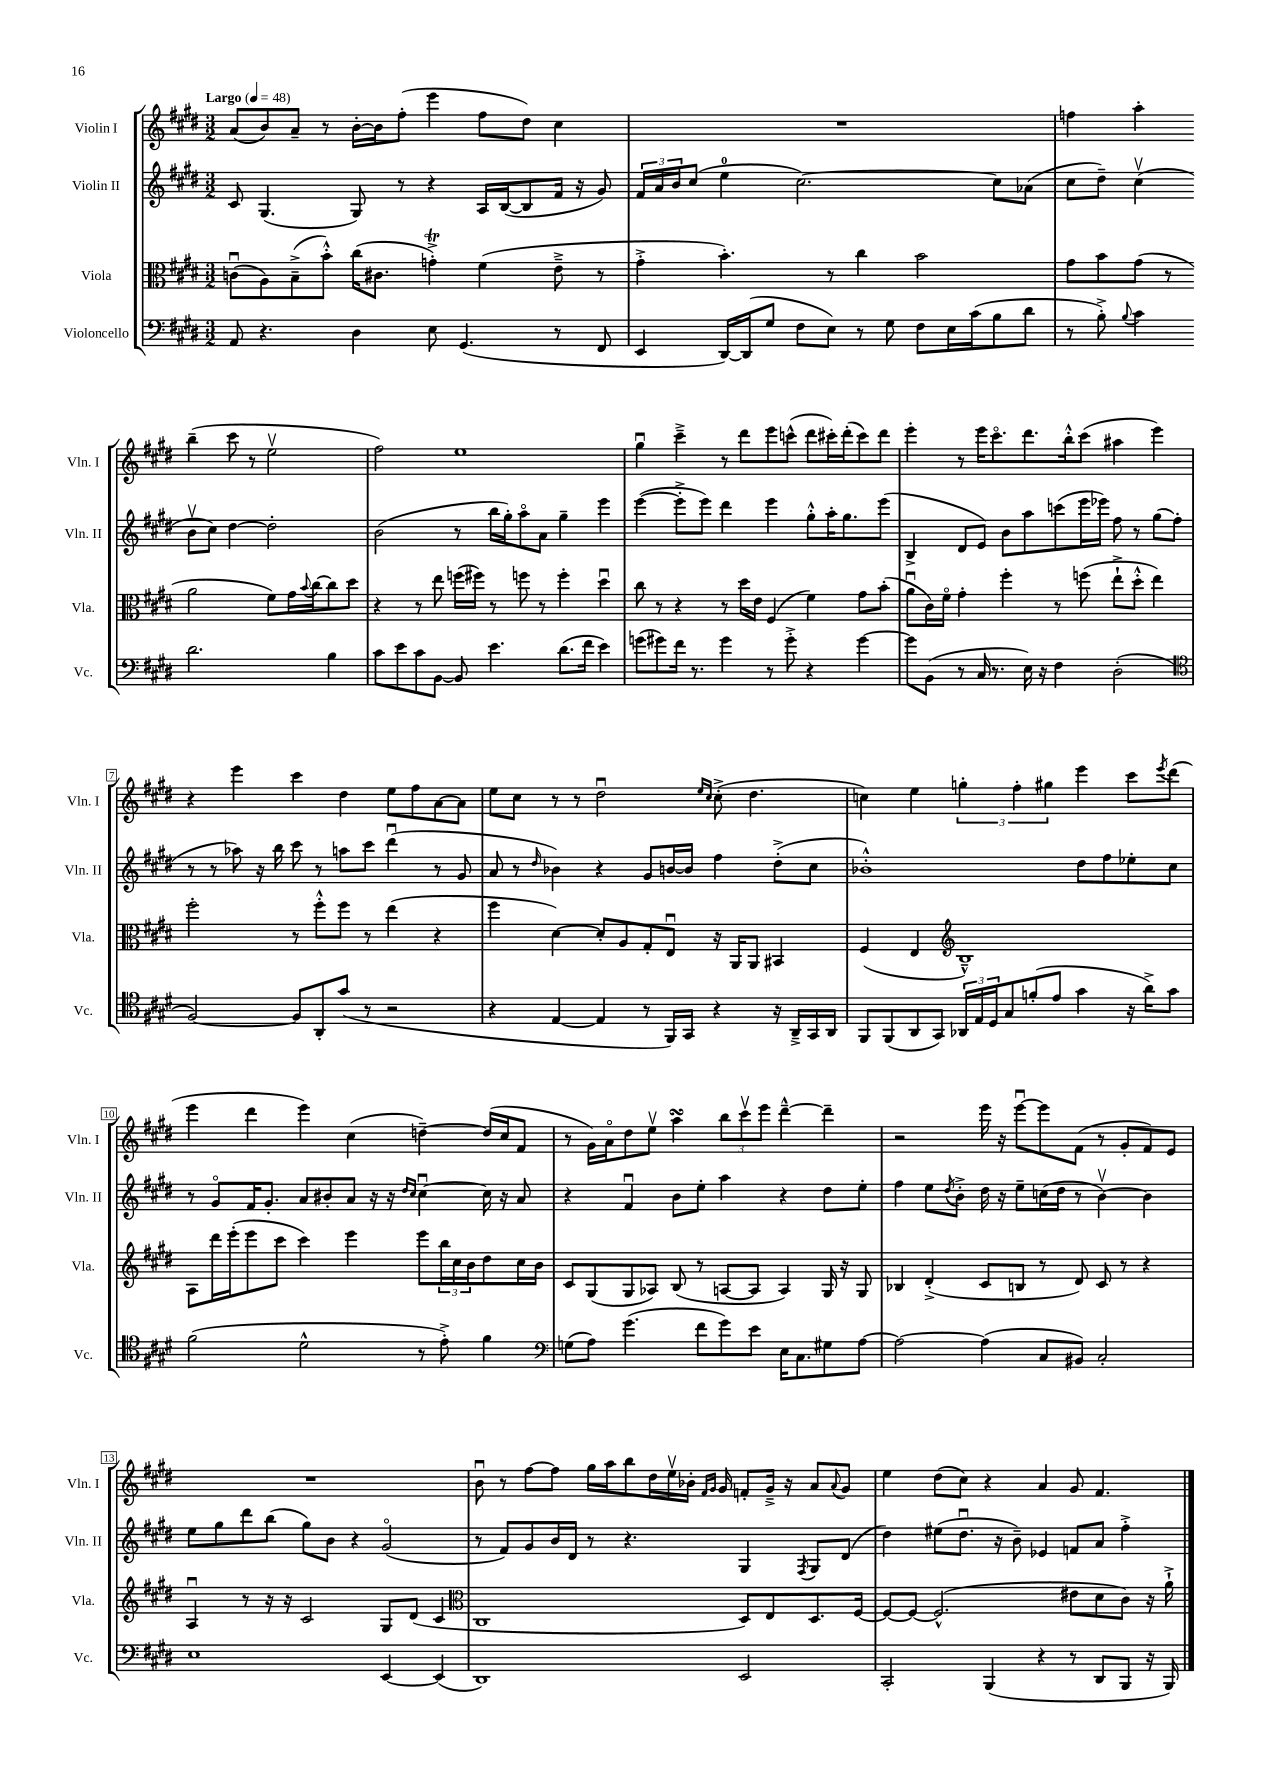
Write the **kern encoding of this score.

**kern	**kern	**kern	**kern
*staff4	*staff3	*staff2	*staff1
*clefF4	*clefC3	*clefG2	*clefG2
*k[f#c#g#d#]	*k[f#c#g#d#]	*k[f#c#g#d#]	*k[f#c#g#d#]
*M3/2	*M3/2	*M3/2	*M3/2
*MM48	*MM48	*MM48	*MM48
8AA	(8cu	8c#	(8a
4.r	8A)	(4.G#	8b)
.	(8B~^	.	8a~
.	8b'^^)	.	8r
4D#	(16cc#	8G#)	[16b'
.	8.c#	.	16b]
.	.	8r	(8ff#'
8E	4g'^)	4r	4eee
(4.GG#	.	.	.
.	(4f#	16A	8ff#
.	.	([16B	.
.	.	8B]	8dd#)
8r	8e~^	16f#	4cc#
.	.	16r	.
8FF#	8r	8g#)	.
=	=	=	=
4EE	4g#'^	24f#	1.r
.	.	24a	.
.	.	24b	.
.	.	(8cc#	.
[16DD#)	4.b')	4ee	.
(16DD#]	.	.	.
8G#	.	.	.
8F#	.	[2.cc#)	.
8E)	8r	.	.
8r	4cc#	.	.
8G#	.	.	.
8F#	2b	.	.
16E	.	.	.
(16c#	.	.	.
8B	.	8cc#]	.
8d#	.	(8a-	.
=	=	=	=
8r	8g#	8cc#	4ff
8B'^)	8b	8dd#~)	.
8qqB	.	.	.
4c#	(8g#	(4cc#v	4aa'
.	8r	.	.
2.d#	2a	8bv	(4bb~
.	.	8cc#)	.
.	.	[4dd#	8ccc#
.	.	.	8r
.	8f#)	2dd#']	2eev
.	16g#	.	.
.	8qqb	.	.
.	[16cc#	.	.
4B	8cc#]	.	.
.	8dd#	.	.
=	=	=	=
8c#	4r	(2b	2ff#)
8e	.	.	.
8c#	8r	.	.
[8BB	8ee	.	.
8BB]	(16ff	8r	1ee
.	16ff#)	.	.
4.e	8r	16bb	.
.	.	16gg#')	.
.	8ff	8aao	.
.	8r	8a	.
(8.d#	4ff'	4gg#~	.
16f#	.	.	.
4e)	4dd#u	4eee	.
=	=	=	=
(8g	8cc#	([4eee	4gg#u
8g#)	8r	.	.
16f#	4r	8eee'^]	4ccc#~^
8.r	.	.	.
.	.	8eee)	.
4g#	8r	4ddd#	8r
.	16dd#	.	8ddd#
.	16e	.	.
8r	(4F#	4eee	8eee
8g#'^	.	.	(8ccc^^
4r	4f#)	8gg#'^^	8ddd#
.	.	16aa'	16ccc#')
.	.	8.gg#	(16ddd#'
[4g#	8g#	.	8ccc#)
.	(8b'	(8eee	8ddd#
=	=	=	=
8g#]	8au	4B^	4eee'
(8BB	16c#)	.	.
.	16f#o	.	.
8r	4g#'	8d#	8r
16C#	.	8e)	16eee
8.r	.	.	8.ccc#o
.	4ff#'	8b	.
16E)	.	8aa	8.ddd#
16r	.	.	.
4F#	8r	(8ccc	.
.	.	.	16bb'^^
.	(8ff	16eee	(8ccc#
.	.	16eee-)	.
(2D#'	8ee`^	8ff#	4aa#
.	8dd#'^^	8r	.
.	4ee)	(8gg#	4eee)
.	.	8ff#'	.
=	=	=	=
*clefC4	*	*	*
[2F#)	2ff#'	8r	4r
.	.	8r	.
.	.	8aa-)	4eee
.	.	16r	.
.	.	16bb	.
8F#]	8r	8ccc#	4ccc#
8AA'	8ff#'^^	8r	.
(8g#	8ff#	8aa	4dd#
8r	8r	8ccc#	.
2r	(4ee	(4ddd#u	8ee
.	.	.	8ff#
.	4r	8r	[8a
.	.	8g#	8a]
=	=	=	=
4r	4ff#	8a	8ee
.	.	8r	8cc#
.	.	16qqdd#	.
[4E	[4d#)	4b-)	8r
.	.	.	8r
4E]	8d#']	4r	2dd#u
.	8A	.	.
8r	8G#'	8g#	.
16FF#)	8Eu	[16b	.
16GG#	.	16b]	.
.	.	.	16qqee
.	.	.	16qqcc#
4r	16r	4ff#	(8cc#'^
.	16AA	.	.
.	8AA	.	4.dd#
16r	4BB#	(8dd#'^	.
16AA~^	.	.	.
16GG#	.	8cc#	.
16AA	.	.	.
=	=	=	=
8FF#	(4F#	1b-'^^)	4cc)
(8FF#	.	.	.
8AA	4E	.	4ee
8GG#)	.	.	.
*	*clefG2	*	*
24AA-	1B~^^)	.	6gg'
24E	.	.	.
24D#	.	.	.
8G#	.	.	.
.	.	.	6ff#'
(8f'	.	.	.
.	.	.	6gg#
8e	.	.	.
4g#	.	8dd#	4eee
.	.	8ff#	.
16r	.	8ee-'	8ccc#
16a^)	.	.	.
.	.	.	8qeee
8g#	.	8cc#	(8ddd#
=	=	=	=
(2f#	8A	8r	4eee
.	16ddd#	8g#o	.
.	(16eee'	.	.
.	8eee	16f#	4ddd#
.	.	8.g#'	.
.	8ccc#	.	.
2d#^^	4ccc#)	8a	4eee)
.	.	8b#'	.
.	4eee	8a	(4cc#
.	.	16r	.
.	.	16r	.
.	.	16qqdd#	.
.	.	16qqcc#	.
8r	8eee	[4cc#u	[4dd~)
8e'^)	24bb	.	.
.	24cc#	.	.
.	24b	.	.
4f#	8dd#	16cc#]	(16dd]
.	.	16r	16cc#
.	16cc#	8a	8f#
.	16b	.	.
=	=	=	=
*clefF4	*	*	*
(8G	8c#	4r	8r
8A)	(8G#	.	16g#)
.	.	.	16ao
(4.g#	8G#	4f#u	8dd#
.	8A-)	.	8eev
.	(8B	8b	4aa
8f#	8r	8ee'	.
8g#)	[8A	4aa	12bb
.	.	.	12ccc#v
8e	8A]	.	.
.	.	.	12eee
16E	4A)	4r	[4ddd#~^^
8.C#	.	.	.
8G#	16G#	8dd#	4ddd#~]
.	16r	.	.
[8A	8G#	8ee'	.
=	=	=	=
2A_	4B-	4ff#	2r
.	(4d#'^	8ee	.
.	.	8qdd#	.
.	.	8b'^	.
(4A]	8c#	16dd#	16eee
.	.	16r	16r
.	8B	8ee~	[8eeeu
8C#	8r	(16cc	8eee]
.	.	16dd#	.
8BB#)	8d#)	8r	(8f#
2C#'	8c#	[4bv)	8r
.	8r	.	8g#'
.	4r	4b]	8f#)
.	.	.	8e
=	=	=	=
1E	4Au	8ee	1.r
.	.	8gg#	.
.	8r	8ddd#	.
.	16r	(8bb	.
.	16r	.	.
.	2c#	8gg#)	.
.	.	8b	.
.	.	4r	.
[4EE	8G#	(2g#o	.
.	(8d#	.	.
(4EE]	4c#	.	.
=	=	=	=
*	*clefC3	*	*
1DD#)	1C#	8r	8bu
.	.	8f#)	8r
.	.	8g#	[8ff#
.	.	16b	8ff#]
.	.	16d#	.
.	.	8r	16gg#
.	.	.	16aa
.	.	4.r	8bb
.	.	.	16dd#
.	.	.	16eev
.	.	.	16b-'
.	.	.	16qqf#
.	.	.	16qqg#
.	.	.	16g#
2EE	8D#)	4G#	8f'
.	8E	.	16g#~^
.	.	.	16r
.	.	8qF#	.
.	8.D#	8G#	8a
.	.	.	8qqa
.	.	(8d#	8g#
.	[16F#	.	.
=	=	=	=
2CC#'	8F#_	4dd#)	4ee
.	8F#_	.	.
.	(2.F#^^]	(8ee#	(8dd#
.	.	8.dd#u	8cc#)
(4BBB	.	.	4r
.	.	16r	.
.	.	8b~)	.
4r	.	4e-	4a
8r	8e#	8f	8g#
8DD#	8d#	8a	4.f#
8BBB	8c#)	4ff#'^	.
16r	16r	.	.
16BBB)	16a`^	.	.
==	==	==	==
*-	*-	*-	*-
